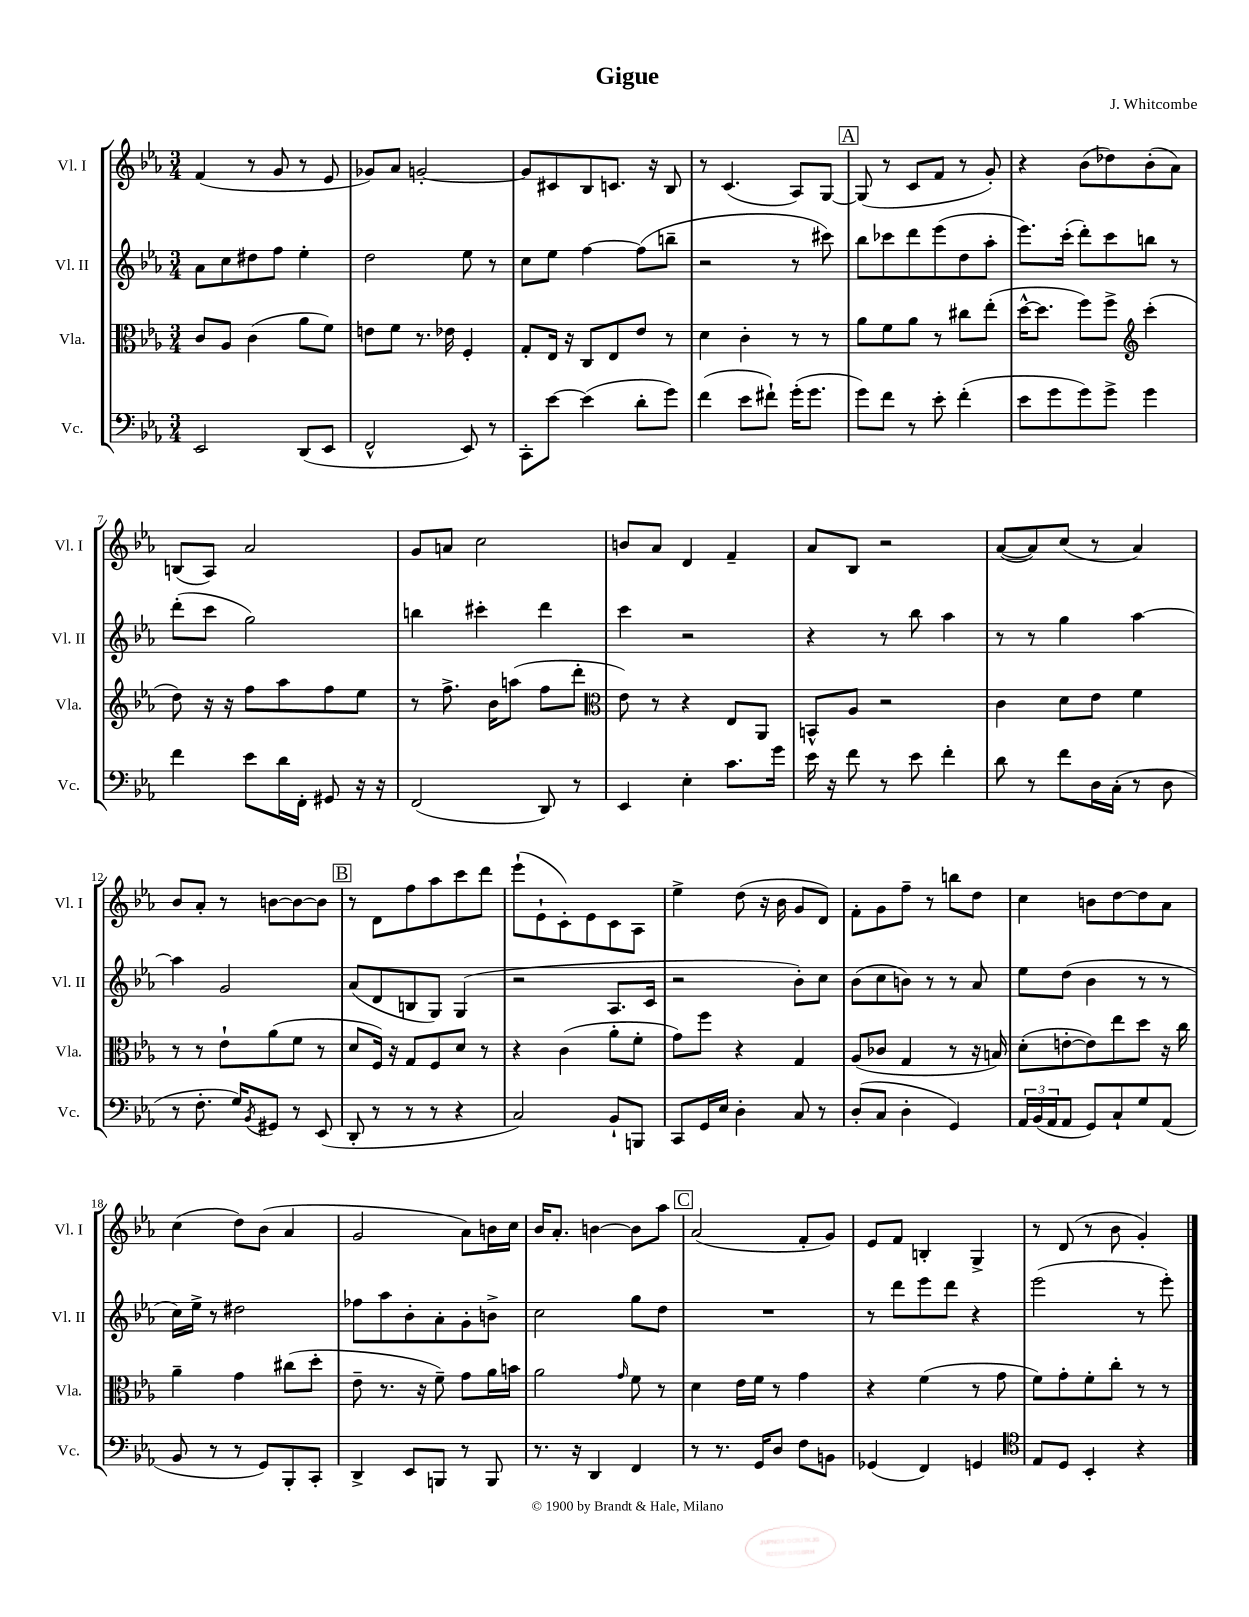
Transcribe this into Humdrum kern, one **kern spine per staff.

**kern	**kern	**kern	**kern
*part4	*part3	*part2	*part1
*staff4	*staff3	*staff2	*staff1
*I"Vc.	*I"Vla.	*I"Vl. II	*I"Vl. I
*I'Vc.	*I'Vla.	*I'Vl. II	*I'Vl. I
*clefF4	*clefC3	*clefG2	*clefG2
*k[b-e-a-]	*k[b-e-a-]	*k[b-e-a-]	*k[b-e-a-]
*M3/4	*M3/4	*M3/4	*M3/4
=1	=1	=1	=1
2EE-/	8c/L	8a-\L	(4f/
.	8A-/J	8cc\	.
.	(4c\	8dd#X\	8r
.	.	8ff\J	8g/
(8DD/L	8a-\L	4ee-'\	8r
8EE-/J	8f\J)	.	8e-/
=2	=2	=2	=2
2FF^^/	8en\L	2dd\	8g-X/L)
.	8f\J	.	8a-/J
.	8.r	.	[2gn'/
.	16e-X\	.	.
8EE-/)	4F'/	8ee-\	.
8r	.	8r	.
=3	=3	=3	=3
8CC'\L	8G'/L	8cc\L	8g/L]
[8e-\J	16E-/Jk	8ee-\J	8c#X/
.	16r	.	.
(4e-\]	8C/L	[4ff\	8B-/
.	8E-/	.	8.cn/J
8d'\L	8e-/J	(8ff\L]	.
.	.	.	16r
8g\J)	8r	8bbn~\J	8B-/
=4	=4	=4	=4
(4f\	4d\	2r	8r
.	.	.	(4.c/
8e-\L	4c'\	.	.
8f#X`\J)	.	.	.
(16g'\KL	8r	8r	8A-/L)
8.g\J	.	.	.
.	8r	8ccc#X\)	[8G/J
!!LO:REH:place=s1:t=A
=5	=5	=5	=5
8g\L)	8a-\L	8bb-\L	(8G/]
8f\J	8f\	8ccc-X\	8r
8r	8a-\J	8ddd\	8c/L
8e-'\	8r	(8eee-\	8f/J
(4f'\	8cc#X\L	8dd\	8r
.	(8ee-'\J	8aa-'\J	8g'/)
=6	=6	=6	=6
8e-\L	[16dd^^\KL	8.eee-\L)	4r
.	8.dd\J]	.	.
8g\	.	.	.
.	.	(16ccc'\Jk	.
8g\)	8ff\L)	8ddd'\L)	(8b-\L
8g^\J	8ff^\J	8ccc\	8dd-X\)
*	*clefG2	*	*
4g\	(4ccc'\	8bbn\J	(8b-'\
.	.	8r	8a-\J)
!!LO:LB:g=z
=7	=7	=7	=7
4f\	8dd\)	(8ddd'\L	(8Bn/L
.	16r	8ccc\J	8A-/J)
.	16r	.	.
8e-\L	8ff\L	2gg\)	2a-/
16d\L	8aa-\	.	.
16FF'\JJ	.	.	.
8GG#X/	8ff\	.	.
16r	8ee-\J	.	.
16r	.	.	.
=8	=8	=8	=8
(2FF/	8r	4bbn\	8g/L
.	8.ff^\	.	8an/J
.	.	4ccc#X'\	2cc\
.	16b-\KL	.	.
.	(8aan\J	.	.
8DD/)	8ff\L	4ddd\	.
8r	8ddd'\J	.	.
=9	=9	=9	=9
*	*clefC3	*	*
4EE-/	8e-\)	4ccc\	8bn/L
.	8r	.	8a-/J
4E-'\	4r	2r	4d/
8.c\L	8E-/L	.	4f~/
.	8AA-/J	.	.
16g\Jk	.	.	.
=10	=10	=10	=10
16e-\	8BBn^^/L	4r	8a-/L
16r	.	.	.
8f\	8A-/J	.	8B-/J
8r	2r	8r	2r
8e-\	.	8bb-\	.
4f'\	.	4aa-\	.
=11	=11	=11	=11
8d\	4c\	8r	([8a-/L
8r	.	8r	8a-/])
8f\L	8d\L	4gg\	(8cc/J
16D\L	8e-\J	.	8r
(16C'\JJ	.	.	.
8r	4f\	[4aa-\	4a-/)
8D\	.	.	.
!!LO:LB:g=z
=12	=12	=12	=12
8r	8r	4aa-\]	8b-/L
8.F'\	8r	.	8a-'/J
.	8e-`\L	2g/	8r
16G/KL)	.	.	.
8qBB-/	.	.	.
8GG#X/J	(8a-\	.	[8bn\L
8r	8f\J	.	8b\_
(8EE-/	8r	.	8b\J]
!!LO:REH:place=s1:t=B
=13	=13	=13	=13
8DD'/	8d/L	(8a-/L	8r
8r	16F/Jk)	8d/	8d\L
.	16r	.	.
8r	8G/L	8Bn/	8ff\
8r	8F/	8G/J)	8aa-\
4r	8d/J	(4G/	8ccc\
.	8r	.	8ddd\J
=14	=14	=14	=14
2C/)	4r	2r	(8eee-`\L
.	.	.	8e-`\
.	(4c\	.	8c'\)
.	.	.	8e-\
8BB-`/L	8a-'\L	8.A-/L	8c\
8BBBn/J	8f'\J	.	8A-\J
.	.	16c/Jk	.
=15	=15	=15	=15
8CC/L	8g\L)	2r	4ee-^\
16GG/L	8ff\J	.	.
16E-/JJ	.	.	.
4D'\	4r	.	(8dd\
.	.	.	16r
.	.	.	16b-\
8C/	4G/	8b-'\L)	8g/L
8r	.	8cc\J	8d/J)
=16	=16	=16	=16
(8D'/L	(8A-/L	(8b-\L	8f'\L
8C/J	8c-X/J	8cc\	8g\
4D'\	4G/	8bn\J)	8ff~\J
.	.	8r	8r
4GG/)	8r	8r	8bbn\L
.	16r	8a-/	8dd\J
.	16Bn/)	.	.
=17	=17	=17	=17
24AA-/LL	(8d'\L	8ee-\L	4cc\
(24BB-/	.	.	.
24AA-/J	.	.	.
8AA-/J	[8en'\	(8dd\J	.
8GG/L)	8e\])	4b-\	8bn\L
8C`/	8ee-\	.	[8dd\
8G/	8dd\J	8r	8dd\]
(8AA-/J	16r	8r	8a-\J
.	16cc\	.	.
!!LO:LB:g=z
=18	=18	=18	=18
8BB-/	4a-~\	16cc\LL)	(4cc\
.	.	16ee-^\JJ	.
8r	.	8r	.
8r	4g\	2dd#X\	8dd\L)
8GG/L)	.	.	(8b-\J
8BBB-'/	(8cc#X\L	.	4a-/
8CC'/J	8dd'\J	.	.
=19	=19	=19	=19
4DD^/	8e-~\	8ff-X\L	2g/
.	8.r	8aa-\	.
8EE-/L	.	8b-'\	.
.	16r	.	.
8BBBn/J	8f~\)	8a-'\	.
8r	8g\L	8g'\	8a-\L)
8BBB/	16a-\L	8bn^\J	16bn\L
.	16bn\JJ	.	16cc\JJ
=20	=20	=20	=20
8.r	2a-\	2cc\	16b-/KL
.	.	.	8.a-'/J
16r	.	.	.
4DD/	.	.	[4bn\
.	16qqg/	.	.
4FF/	8f\	8gg\L	8b\L]
.	8r	8dd\J	8aa-\J
!!LO:REH:place=s1:t=C
=21	=21	=21	=21
8r	4d\	2.r	(2a-/
8.r	.	.	.
.	16e-\LL	.	.
16GG/KL	16f\JJ	.	.
8D/J	8r	.	.
8F\L	4g\	.	8f'/L
8BBn\J	.	.	8g/J)
=22	=22	=22	=22
(4GG-X/	4r	8r	8e-/L
.	.	8ddd\L	8f/J
4FF/)	(4f\	8eee-\	4Bn'/
.	.	8ddd\J	.
4GGn/	8r	4r	4G^/
.	8g\	.	.
=23	=23	=23	=23
*clefC4	*	*	*
8E-/L	8f\L)	(2eee-\	8r
8D/J	8g'\	.	(8d/
4BB-'/	8f'\	.	8r
.	8cc'\J	.	8b-\
4r	8r	8r	4g'/)
.	8r	8eee-'\)	.
==	==	==	==
*-	*-	*-	*-
